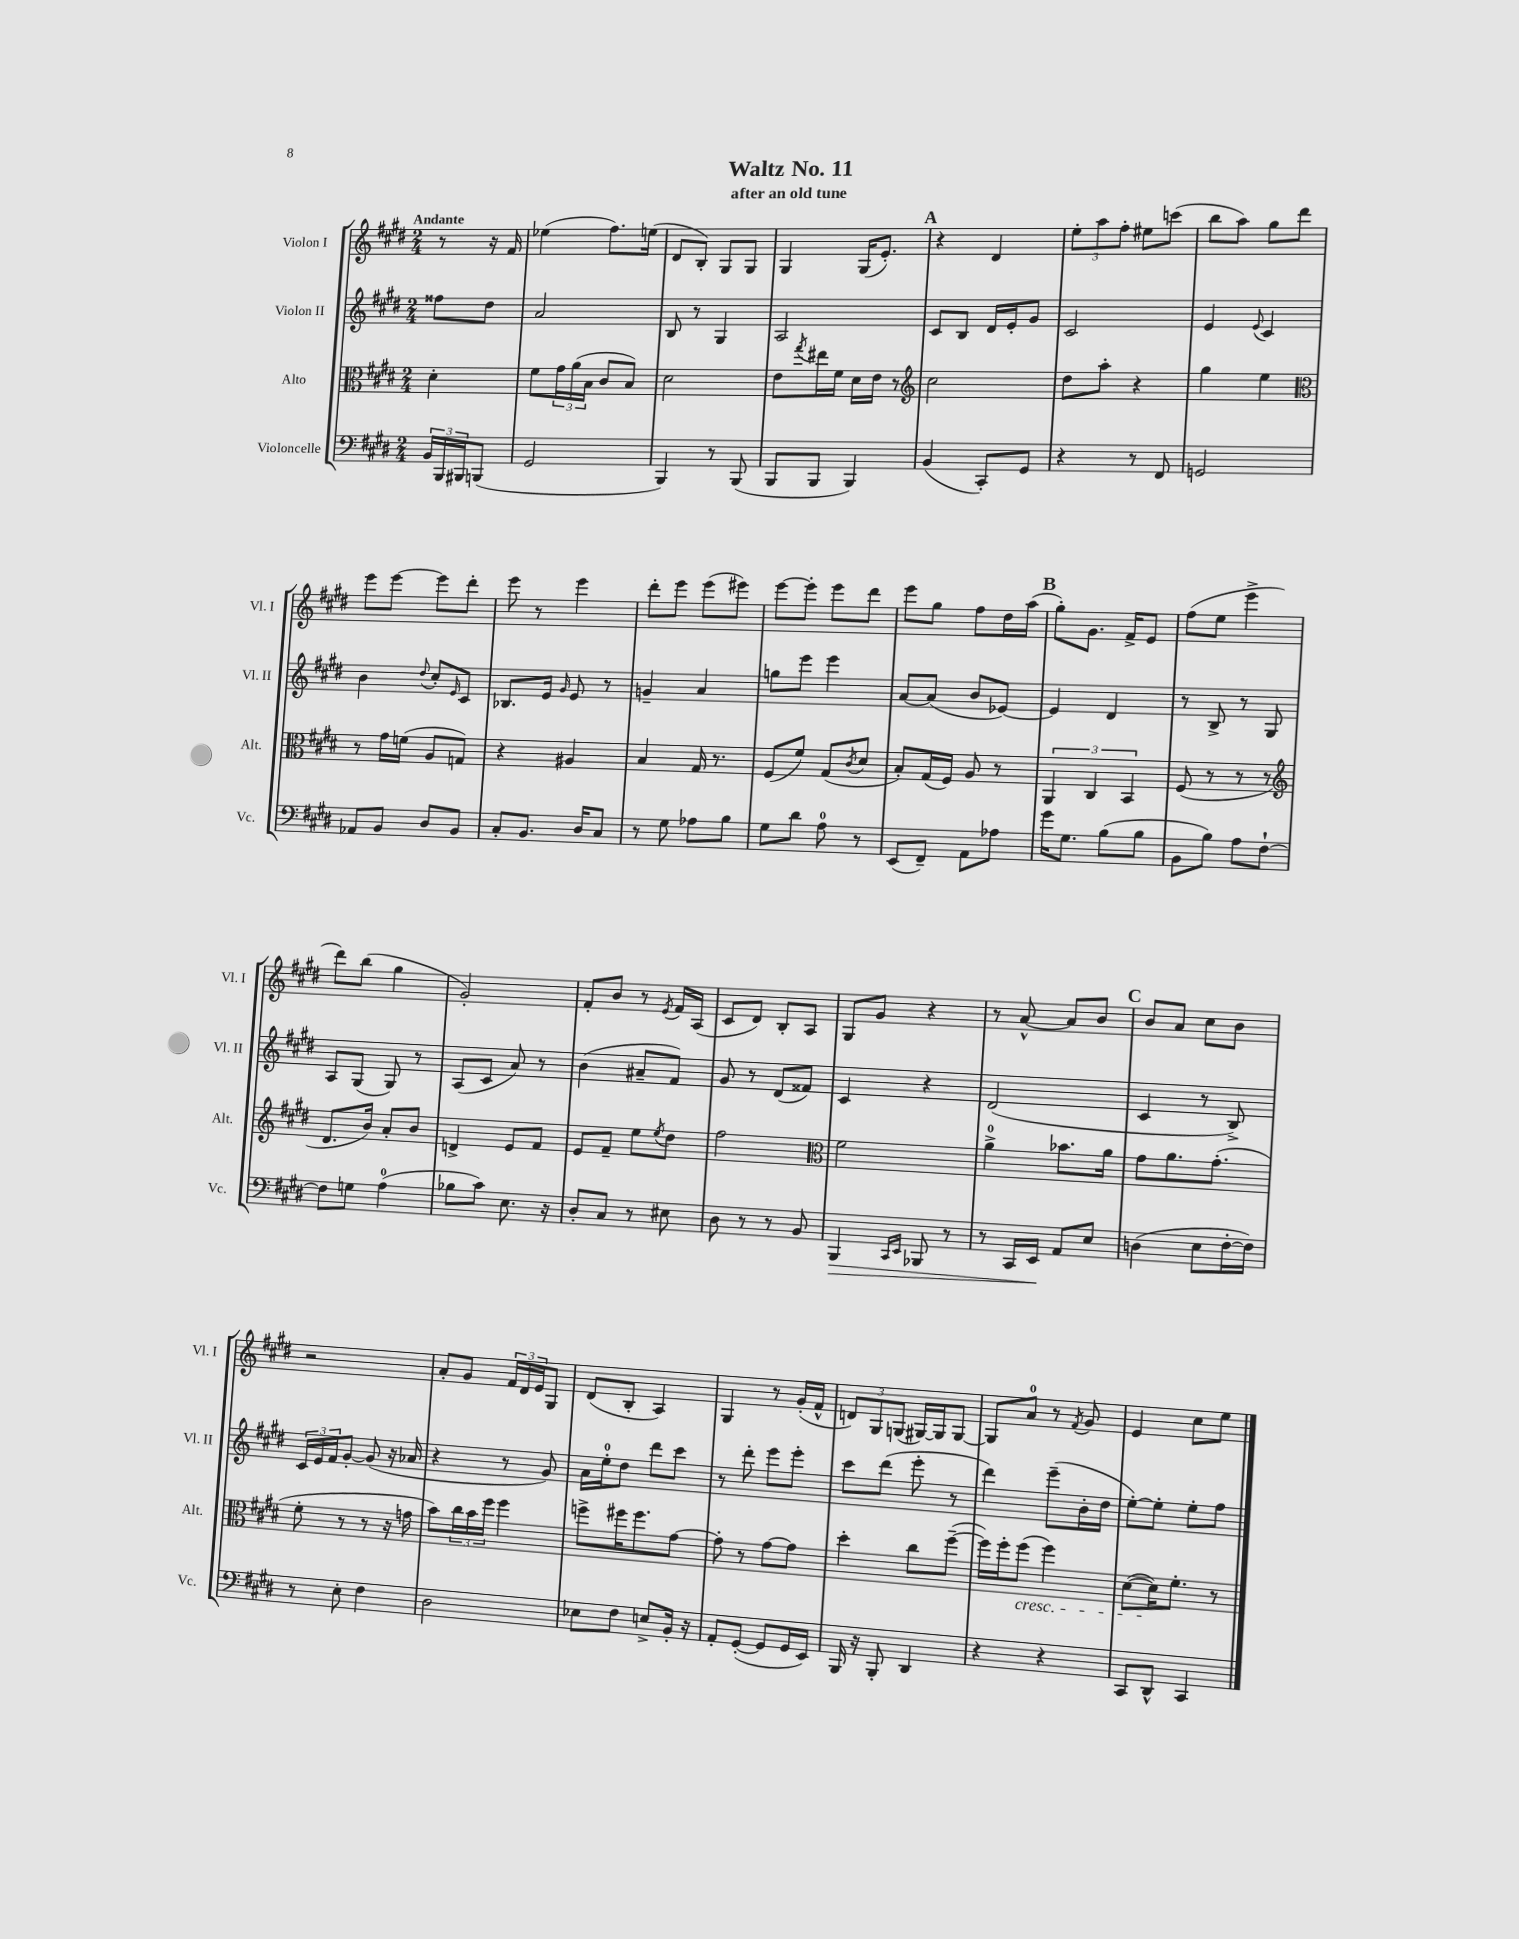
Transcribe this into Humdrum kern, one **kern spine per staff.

**kern	**dynam	**kern	**kern	**kern
*part4	*part4	*part3	*part2	*part1
*staff4	*staff4	*staff3	*staff2	*staff1
*I"Violoncelle	*	*I"Alto	*I"Violon II	*I"Violon I
*I'Vc.	*	*I'Alt.	*I'Vl. II	*I'Vl. I
*clefF4	*	*clefC3	*clefG2	*clefG2
*k[f#c#g#d#]	*	*k[f#c#g#d#]	*k[f#c#g#d#]	*k[f#c#g#d#]
*M2/4	*	*M2/4	*M2/4	*M2/4
=	=	=	=	=
!	!	!	!	!LO:TX:a:B:t=Andante
24BB/LL	.	4d#'\	8ff##X\L	8r
24BBB/	.	.	.	.
24BBB#X/J	.	.	.	.
(8BBBn/J	.	.	8dd#\J	16r
.	.	.	.	16f#/
=1	=1	=1	=1	=1
2GG#/	.	8f#\L	2a/	(4ee-X\
.	.	24g#\L	.	.
.	.	(24a\	.	.
.	.	24B\JJ	.	.
.	.	8c#/L	.	8.ff#\L)
.	.	8B/J)	.	.
.	.	.	.	(16een\Jk
=2	=2	=2	=2	=2
4BBB/)	.	2d#\	8B/	8d#/L
.	.	.	8r	8B'/J)
8r	.	.	4G#/	8G#/L
(8BBB/	.	.	.	8G#/J
=3	=3	=3	=3	=3
8BBB/L	.	8e\L	2A/	4G#/
.	.	8qgg#/	.	.
8BBB/J	.	16ee#X\L	.	.
.	.	16f#\JJ	.	.
4BBB/)	.	16d#\LL	.	(16G#/KL
.	.	16e\JJ	.	8.e'/J)
.	.	8r	.	.
!!LO:REH:place=s1:t=A
=4	=4	=4	=4	=4
*	*	*clefG2	*	*
(4BB/	.	2cc#\	8c#/L	4r
.	.	.	8B/J	.
8CC#'/L)	.	.	16d#/LL	4d#/
.	.	.	16e'/J	.
8GG#/J	.	.	8g#/J	.
=5	=5	=5	=5	=5
4r	.	8dd#\L	2c#/	12ee'\L
.	.	.	.	12aa\
.	.	8aa'\J	.	.
.	.	.	.	12ff#'\J
8r	.	4r	.	8ee#X\L
8FF#/	.	.	.	(8cccn\J
=6	=6	=6	=6	=6
2GGn/	.	4gg#\	4e/	8bb\L
.	.	.	.	8aa\J)
.	.	.	8qqe/	.
.	.	4ee\	4c#/	8gg#\L
.	.	.	.	8ddd#\J
!!LO:LB:g=z
=7	=7	=7	=7	=7
*	*	*clefC3	*	*
8AA-X/L	.	8r	4b\	8eee\L
8BB/J	.	16g#\LL	.	[8eee\J
.	.	(16fn\JJ	.	.
.	.	.	8qqdd#/	.
8D#/L	.	8A/L	8cc#'/L	8eee\L]
.	.	.	16qqe/	.
8BB/J	.	8Gn/J)	8c#/J	8ddd#'\J
=8	=8	=8	=8	=8
8C#'/L	.	4r	8.B-X/L	8eee\
8.BB/J	.	.	.	8r
.	.	.	16e/Jk	.
.	.	.	16qqg#/	.
.	.	4A#X/	8e/	4eee\
16D#/KL	.	.	.	.
8C#/J	.	.	8r	.
=9	=9	=9	=9	=9
8r	.	4B/	4gn~/	8ddd#'\L
8G#\	.	.	.	8eee\J
8A-X\L	.	16G#/	4a/	(8eee\L
.	.	8.r	.	.
8B\J	.	.	.	8eee#X\J)
=10	=10	=10	=10	=10
8G#\L	.	(8F#/L	8ggn\L	[8eee\L
8d#\J	.	8f#/J)	8eee\J	8eee'\J]
8A\	.	(8G#/L	4eee\	8eee\L
.	.	8qc#/	.	.
8r	.	8d#/J	.	8ddd#\J
=11	=11	=11	=11	=11
(8EE/L	.	8B'/L)	[8a/L	8eee\L
8FF#~/J)	.	(16G#/L	(8a/J]	8gg#\J
.	.	16F#/JJ)	.	.
8AA\L	.	8A/	8b/L	8ff#\L
8A-X\J	.	8r	[8e-X/J)	16dd#\L
.	.	.	.	(16aa\JJ
!!LO:REH:place=s1:t=B
=12	=12	=12	=12	=12
16g#\KL	.	6AA/	4e-/]	8gg#'\L)
8.G#\J	.	.	.	.
.	.	.	.	8.g#\J
.	.	6C#/	.	.
(8B\L	.	.	4d#/	.
.	.	.	.	16f#^/KL
.	.	6BB/	.	.
8B\J	.	.	.	8e/J
=13	=13	=13	=13	=13
8BB\L	.	(8F#/	8r	(8ff#\L
8B\J)	.	8r	8B^/	8ee\J
8A\L	.	8r	8r	4eee^\
[8F#`\J	.	8r	8G#/	.
!!LO:LB:g=z
=14	=14	=14	=14	=14
*	*	*clefG2	*	*
8F#\L]	.	8.d#/L	8A/L	8ddd#\L)
8Gn\J	.	.	(8G#/J	(8bb\J
.	.	16b/Jk)	.	.
(4A\	.	8a'/L	8G#/)	4gg#\
.	.	8b/J	8r	.
=15	=15	=15	=15	=15
8B-X\L	.	4dn^/	(8A/L	2g#'/)
8c#\J)	.	.	8c#/J	.
8.E\	.	8e/L	8a/)	.
.	.	8f#/J	8r	.
16r	.	.	.	.
=16	=16	=16	=16	=16
8D#'/L	.	8e/L	(4b\	8f#'/L
8C#/J	.	8f#~/J	.	8b/J
8r	.	8ee\L	8a#X~/L	8r
.	.	8qee/	.	8qe/
8E#X\	.	8dd#\J	8f#/J)	16f#/LL
.	.	.	.	(16A/JJ
=17	=17	=17	=17	=17
8D#\	.	2ff#\	8g#/	8c#/L
8r	.	.	8r	8d#/J)
8r	.	.	(8d#/L	8B'/L
8BB/	.	.	8f##X/J)	8A/J
=18	=18	=18	=18	=18
*	*	*clefC3	*	*
!	!LO:HP:b	!	!	!
4BBB/	>	2f#\	4c#/	8G#/L
.	.	.	.	8g#/J
16qqCC#/LL	.	.	.	.
16qqEE/JJ	.	.	.	.
8BBB-X/	.	.	4r	4r
8r	.	.	.	.
=19	=19	=19	=19	=19
8r	.	4a^\	(2d#/	8r
16CC#/LL	.	.	.	[8a^^/
16EE/JJ	.	.	.	.
8AA/L	]	8.b-X\L	.	8a/L]
8E/J	.	.	.	8b/J
.	.	16a\Jk	.	.
!!LO:REH:place=s1:t=C
=20	=20	=20	=20	=20
(4Dn\	.	8g#\L	4c#/	8b/L
.	.	8.a\	.	8a/J
8E\L	.	.	8r	8cc#\L
.	.	(8.g#'\J	.	.
[16F#'\L	.	.	8B^/)	8b\J
16F#\JJ])	.	.	.	.
!!LO:LB:g=z
=21	=21	=21	=21	=21
8r	.	8f#'\	24c#/LL	2r
.	.	.	24e/	.
.	.	.	24f#/J	.
8E'\	.	8r	[8g#'/J	.
4F#\	.	8r	(8g#/]	.
.	.	16r	16r	.
.	.	16gn\	16a-X/	.
=22	=22	=22	=22	=22
2D#\	.	8b\L)	4r	8a'/L
.	.	24cc#\L	.	8g#/J
.	.	24b\	.	.
.	.	24ff#\JJ	.	.
.	.	4ff#\	8r	24f#/LL
.	.	.	.	24d#/
.	.	.	.	24e/J
.	.	.	8g#/)	8G#/J
=23	=23	=23	=23	=23
8E-X\L	.	8ffn^\L	16a\LL	(8d#/L
.	.	.	16ee'\J	.
8F#\J	.	16ff#X\K	8dd#\J	8B'/J
.	.	8.ff#\	.	.
8En^/L	.	.	8ddd#\L	4A/)
16BB'/Jk	.	[8g#\J	8ccc#\J	.
16r	.	.	.	.
=24	=24	=24	=24	=24
8AA'/L	.	8g#'\]	8r	4G#/
([8GG#'/J	.	8r	8ddd#'\	.
8GG#/L]	.	[8g#\L	8eee\L	8r
16GG#/L	.	8g#\J]	8eee'\J	(16g#'/LL
16EE/JJ)	.	.	.	16f#^^/JJ
=25	=25	=25	=25	=25
16BBB/	.	4dd#'\	8ccc#\L	12dn/L)
16r	.	.	.	.
.	.	.	.	12G#/
8BBB'/	.	.	(8ddd#\J	.
.	.	.	.	(12Gn/J
4DD#/	.	8cc#\L	8eee'\	[16G#X/LL)
.	.	.	.	16G#/J]
.	.	([8ff#~\J	8r	[8G#/J
=26	=26	=26	=26	=26
4r	.	16ff#\LL])	4ddd#\)	8G#/L]
.	.	16ff#'\J	.	.
!	!	!LO:TX:b:i:t=cresc.	!	!
.	.	(8ff#\J	.	8a/J
4r	.	4ff#\)	(8eee~\L	8r
.	.	.	.	8qf#/
.	.	.	16b'\L	8g#/
.	.	.	16dd#\JJ	.
=27	=27	=27	=27	=27
8CC#/L	.	([8d#\L	[8ee'\L)	4e/
8DD#^^/J	.	16d#\K])	8ee'\J]	.
.	.	8.f#'\J	.	.
4CC#/	.	.	8ee'\L	8cc#\L
.	.	8r	8ff#\J	8ee\J
==	==	==	==	==
*-	*-	*-	*-	*-
